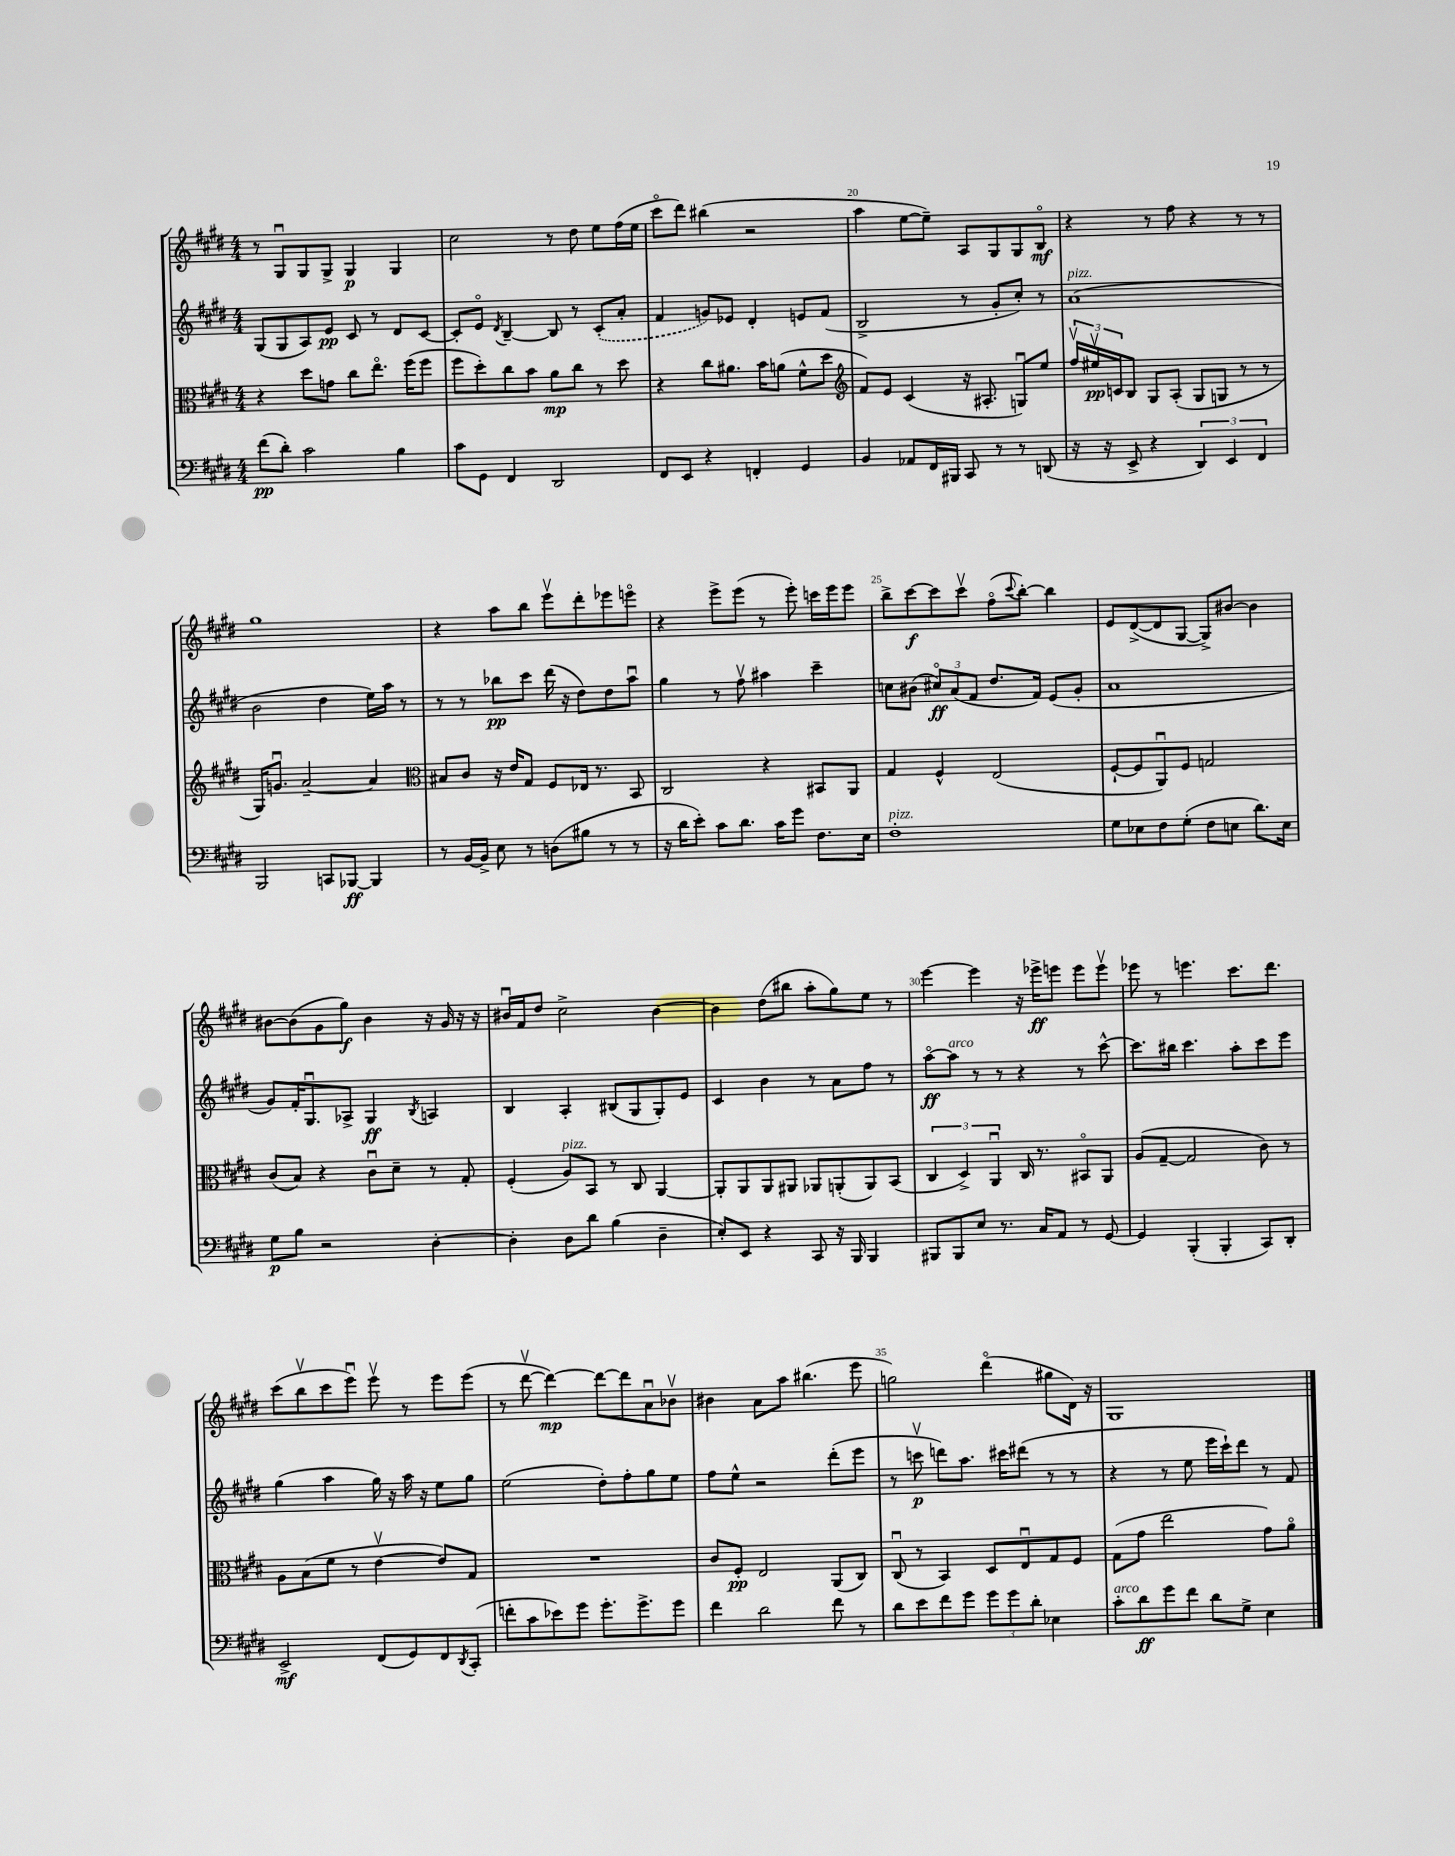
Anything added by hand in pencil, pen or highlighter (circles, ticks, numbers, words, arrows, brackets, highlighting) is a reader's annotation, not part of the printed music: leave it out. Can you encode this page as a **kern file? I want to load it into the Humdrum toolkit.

**kern	**kern	**kern	**kern
*staff4	*staff3	*staff2	*staff1
*clefF4	*clefC3	*clefG2	*clefG2
*k[f#c#g#d#]	*k[f#c#g#d#]	*k[f#c#g#d#]	*k[f#c#g#d#]
*M4/4	*M4/4	*M4/4	*M4/4
(8f#\L	4r	(8G#/L	8r
8d#'\J)	.	8G#/	8G#u/L
2c#\	8dd#\L	8A/)	8G#/
.	8g\J	8e/J	8G#^/J
.	8cc#\L	8c#/	4G#/
.	8.eeo\J	8r	.
4B\	.	8d#/L	4G#/
.	(16ff#\LK	.	.
.	8ff#\J	[8c#/J	.
=	=	=	=
8c#\L	8ff#\L	8c#'/]L	2cc#\
8GG#\J	8dd#'\)	8eo/J	.
.	.	8qd#/	.
4FF#/	8cc#\	[4B~/	.
.	8b\J	.	.
2DD#/	8a\L	8B/]	8r
.	8cc#\J	8r	8dd#\
.	8r	(8c#'/L	8ee\L
.	8dd#\	8a'/J	(16ff#\L
.	.	.	16ee\JJ
=	=	=	=
8FF#/L	4r	4f#/	8ccc#o\L
8EE/J	.	.	8ddd#\J)
4r	8cc#\L	8g/L)	(4bb#\
.	8.a#\J	8e-/J	.
4FF'/	.	4d#'/	2r
.	16b\LK	.	.
.	(8a\J	.	.
4GG#/	8f#^^\L	8e/L	.
.	8dd#\J	(8f#/J	.
=	=	=	=
*	*clefG2	*	*
4BB/	8f#/L)	2B^/	4aa\
.	8e/J	.	.
8AA-/L	(4c#/	.	[8ee\L
16FF#/L	.	.	8ee~\]J)
16BBB#/JJ	.	.	.
8CC#/	16r	8r	8A/L
.	8.A#'/	.	.
8r	.	8g#'/L	8G#/
8r	8Gu/L)	8cc#'/J)	8G#/
(8DD/	8ee/J	8r	8Bo/J
=	=	=	=
16r	24ff#v/LL	(1a	4r
.	24ee#v/	.	.
16r	.	.	.
.	24c/J	.	.
8EE^/	8B/J	.	.
4r	8G#/L	.	8r
.	(8A'/J	.	8ff#\
6DD#/)	8G#/L	.	4r
.	8G/J	.	.
6EE/	.	.	.
.	8r	.	8r
6FF#/	.	.	.
.	8r	.	8r
=	=	=	=
2BBB/	16G#/LK)	2b\	1gg#
.	8.gu/J	.	.
.	[2a~/	.	.
8CC/L	.	4dd#\	.
[8BBB-/J	.	.	.
4BBB-/]	4a/]	16ee\LL)	.
.	.	16aa\JJ	.
.	.	8r	.
=	=	=	=
*	*clefC3	*	*
8r	8B#/L	8r	4r
[16BB/LL	8c#/J	8r	.
16BB^/]JJ	.	.	.
8E\	16r	8bb-\L	8aa\L
.	16e/LK	.	.
8r	8G#/J	8ccc#\J	8bb\J
(8D\L	8F#/L	(16ddd#\	8eeev\L
.	.	16r	.
8B#\J	16E-/Jk	8dd#\L)	8ddd#'\
.	8.r	.	.
8r	.	8dd#\	8eee-\
8r	8BB/	8aau\J	8eeeo\J
=	=	=	=
16r	2C#/	4gg#\	4r
16d#\LK	.	.	.
8e'\J)	.	.	.
8c#\L	.	8r	8eee^\L
8.d#\J	.	8ff#v\	(8eee\J
.	4r	4aa#\	8r
16c#\LK	.	.	.
8g#\J	.	.	8eee'\)
8.F#\L	8BB#/L	4ccc#~\	16ccc\LL
.	.	.	16eee\J
.	8AA/J	.	8eee\J
16E\Jk	.	.	.
=	=	=	=
1F#'	4G#/	8cc\L	8bb^\L
.	.	(8b#\J	[8ccc#\
.	4F#^^/	12cc#o/L)	8ccc#\]
.	.	(12a/	.
.	.	.	8ccc#v\J
.	.	12f#/J	.
.	(2E/	8.dd#/L	(8ff#o\L
.	.	.	8qqccc#/
.	.	.	[8bb'\J)
.	.	16f#/Jk)	.
.	.	(8e/L	4bb\]
.	.	8g#'/J	.
=	=	=	=
8G#\L	[8F#`/L	1a	8e/L
8E-\	8F#/]	.	([8d#^/
8F#\	8AAu/)	.	8d#/]
(8G#'\J	8F#/J	.	[8G#/J
8F#\L	2G/	.	8G#^/]L)
8E\J	.	.	[8b#/J
8.d#\L)	.	.	4b#\]
16E\Jk	.	.	.
=	=	=	=
8G#\L	(8c#/L	8g#/L)	[8b#\L
8B\J	8B/J)	16f#'/K	(8b#\]
.	.	8.G#u/	.
2r	4r	.	8g#\
.	.	8A-^/J	8gg#\J)
.	8c#u\L	4G#/	4b#\
.	8d#~\J	.	.
.	.	8qB/	.
[4D#'\	8r	4A/	16r
.	.	.	16g#/
.	8G#'/	.	16r
.	.	.	16r
=	=	=	=
4D#'\]	(4F#'/	4B/	16b#u/LL
.	.	.	16f#/J
.	.	.	8dd#/J
8D#\L	8A/L)	4A'/	2cc#^\
8d#\J	8BB/J	.	.
(4B\	8r	(8B#/L	.
.	8C#/	8G#/	.
4D#~\	[4AA/	8G#'/)	[4b#\
.	.	8e/J	.
=	=	=	=
8E'/L)	8AA'/]L	4c#/	4b#\]
8EE/J	8AA/	.	.
4r	8AA/	4b\	(8dd#\L
.	8AA#/J	.	8bb#\J
8CC#/	8AA-/L	8r	8aa'\L
16r	(8AA'/	8a\L	8gg#\)
16BBB/	.	.	.
4BBB/	8AA/)	8ff#\J	8ee\J
.	(8BB/J	8r	8r
=	=	=	=
8BBB#/L	6C#/	[8aao\L	[4eee\
8BBB#/	.	8aa\]J	.
.	6D#^/)	.	.
8E/J	.	8r	4eee\]
.	6AAu/	.	.
8.r	.	8r	.
.	16C#/	4r	16r
16C#/LK	8.r	.	16eee-^\LK
8AA/J	.	.	8eee\J
8r	8BB#o/L	8r	8eee\L
[8GG#/	8AA/J	[8ccc#^^\	8eeev\J
=	=	=	=
4GG#/]	(8A/L	8.ccc#\]L	8eee-\
.	[8G#~/J	.	8r
.	.	16bb#\Jk	.
(4BBB'/	2G#/]	4.ccc#\	4.eee\
4BBB'/	.	.	.
.	.	8aa'\L	8.ccc#\L
8CC#/L)	8c#\)	8ccc#\	.
.	.	.	8.ddd#\J
8DD#'/J	8r	8eee\J	.
=	=	=	=
2EE^/	8A\L	(4gg#\	(8ccc#\L
.	(8B\	.	8bbv\
.	8f#\J	4aa\	8ccc#\
.	8r	.	8eeeu\J)
(8FF#/L	[4ev\	16gg#\)	8eeev\
.	.	16r	.
8GG#/)	.	16aa\	8r
.	.	16r	.
8FF#/	8e/]L)	8ee\L	8eee\L
8qDD#/	.	.	.
(8CC#'/J	8G#/J	8gg#\J	(8eee\J
=	=	=	=
8f'\L	1r	(2ee\	8r
8c#\	.	.	[8ddd#v\
8e-\)	.	.	4ddd#\_)
8g#\J	.	.	.
8.g#'\L	.	8dd#'\L)	8ddd#\_L
.	.	8ff#'\	8ddd#\]
8.g#^\	.	.	.
.	.	8gg#\	8au\
8g#\J	.	8ee\J	8b-v\J
=	=	=	=
4f#\	8c#/L	8ff#\L	4b#\
.	8F#'/J	8ee^^\J	.
2d#\	2E/	2r	8a\L
.	.	.	8aa\J
.	.	.	(4.bb#\
8f#\	(8AA/L	(8ddd#'\L	.
8r	8C#/J)	8eee\J	8eee\
=	=	=	=
8d#\L	(8C#u/	8r	2gg\)
8e\	8r	8cccv\	.
8f#\	4BB/)	8ddd\L)	.
8g#\J	.	8.aa\J	.
12g#\L	8D#/L	.	(4ddd#o\
.	.	16ccc#\LK	.
12g#\	.	.	.
.	8Eu/	(8ddd#\J	.
12d#'\J	.	.	.
4E-\	8G#/	8r	8gg#\L
.	8F#/J	8r	16d#\Jk)
.	.	.	16r
=	=	=	=
8c#'\L	(8G#\L	4r	1G#
8d#\	8g#\J	.	.
8g#\	2ee\	8r	.
8f#\J	.	8ee\	.
8d#\L	.	16eee\LL	.
.	.	16ccc#`\J)	.
8G#^\J	.	8ddd#\J	.
4E\	8g#\L)	8r	.
.	8ao\J	8f#/	.
==	==	==	==
*-	*-	*-	*-
